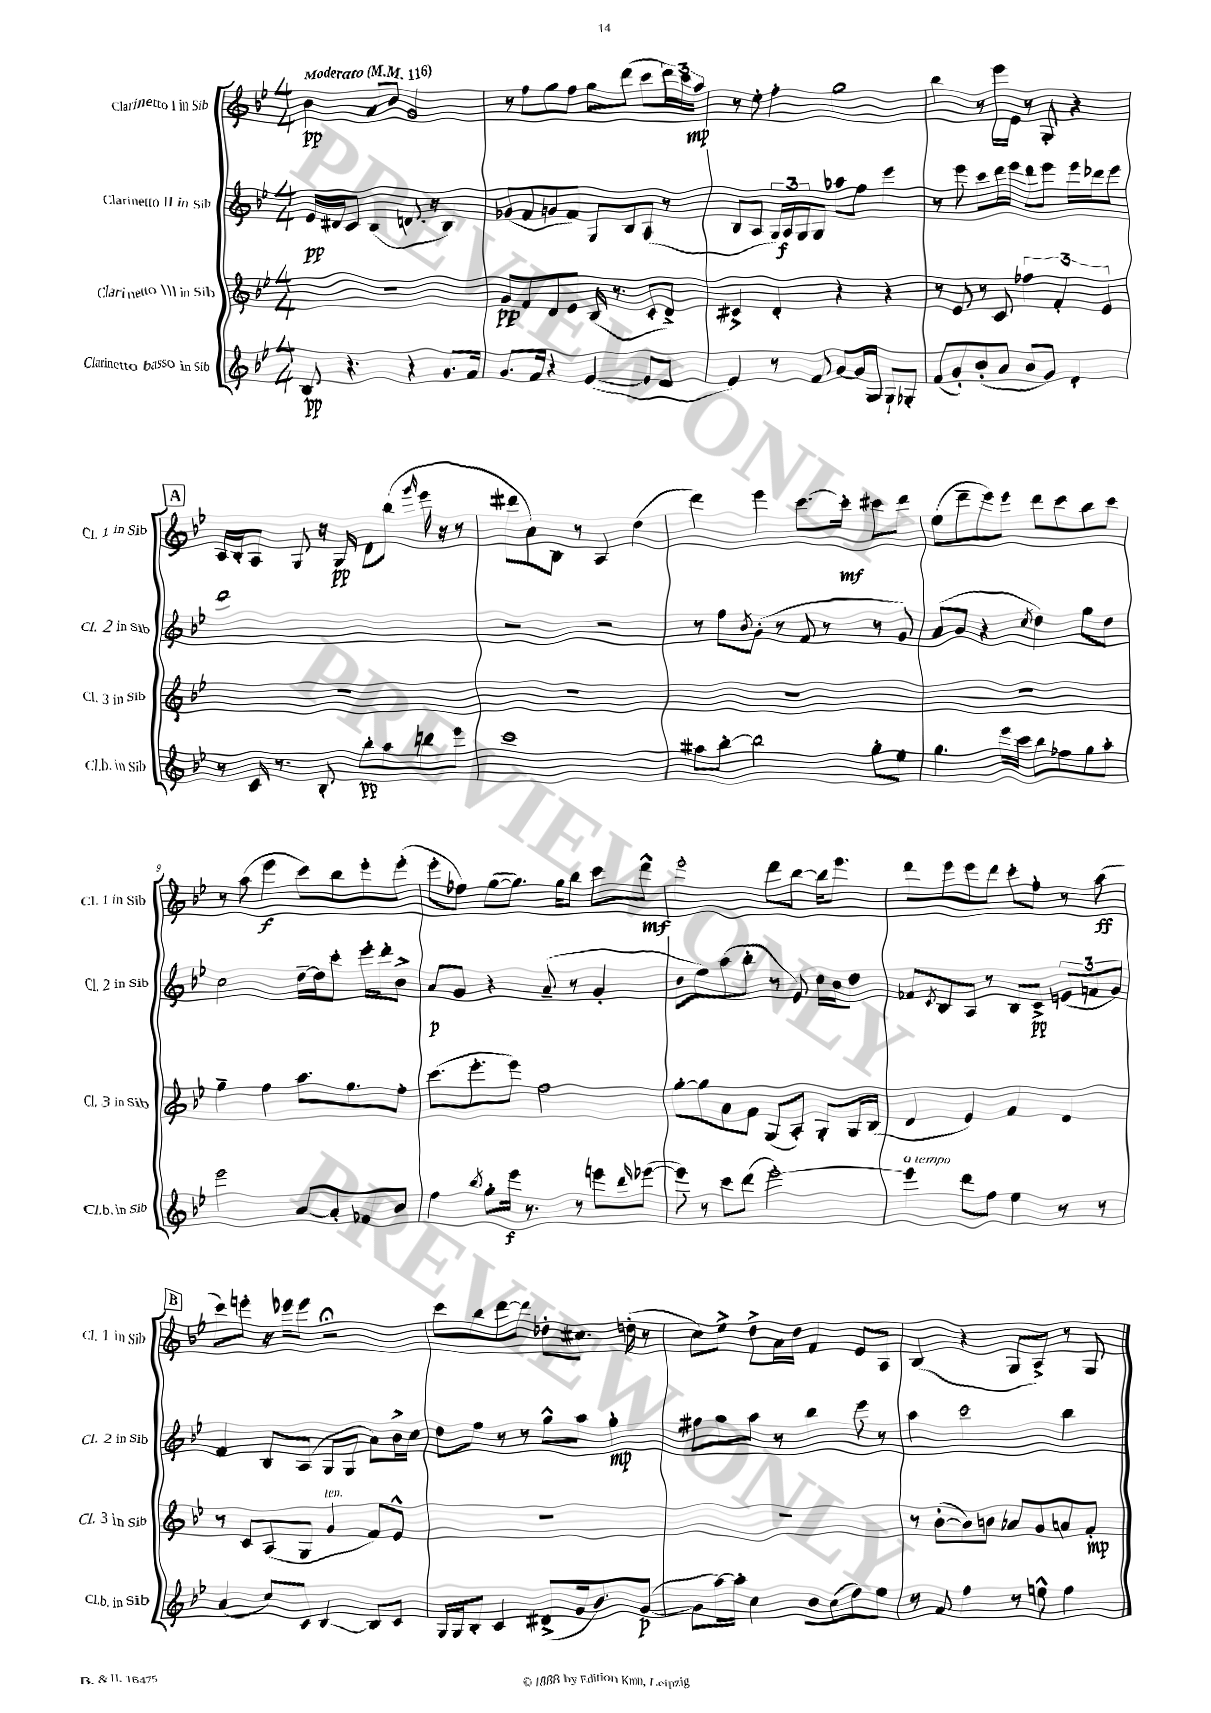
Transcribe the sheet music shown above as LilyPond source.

<<
\new StaffGroup <<
\new Staff = "s0" \with { instrumentName = "Clarinetto I in Sib" shortInstrumentName = "Cl. 1 in Sib" } {
    \clef treble \key bes \major \numericTimeSignature \time 4/4 \tempo "Moderato" 4 = 116
    bes'4\pp a'8 bes'8 g'2 |
    r8 f''8 g''8 f''8 g''8 d'''8( c'''8 \tuplet 3/2 { d'''16) c'''16 a''16\mp } |
    r8 ees''8-. f''4-. g''2 |
    bes''4 r8 ees'''16 ees'16 r8 g8-. r4 |
    \mark \markup { \box "A" } a16 bes16-. a8 g8 r16 g16\pp d'8 bes''8( \grace { g'''16 } ees'''16 r16 r8 |
    dis'''8 a'8) bes8 r8 a4 d''4( |
    d'''4) ees'''4 c'''8.~ c'''16-.\mf cis'''8 d'''8 |
    ees''8( d'''8-- ees'''8) ees'''8 d'''8 c'''8 bes''8 c'''8 |
    r8 a''8( ees'''4\f c'''8) bes''8 ees'''8-. ees'''8-.( |
    ees'''8-. fes''8) g''8~( g''8.) g''16 bes''8 c'''8 d'''8-^\mf |
    ees'''2-. d'''8 bes''8~ bes''16 ees'''8. |
    d'''8 ees'''8 ees'''8 d'''8 c'''8-. f''8-. r8 a''8\ff( |
    \mark \markup { \box "B" } c'''8) e'''8-. r16 ees'''16 ees'''8 r2\fermata |
    c'''8 bes''8 d'''8~ d'''8 des''8-. cis''8. d''16-.( r8 |
    c''8) ees''8-> d''8-> a'16 d''16 f'4 ees'8 a8 |
    bes4( r4 g8 a8->) r8 g8 \bar "|." |
}
\new Staff = "s1" \with { instrumentName = "Clarinetto II in Sib" shortInstrumentName = "Cl. 2 in Sib" } {
    \clef treble \key bes \major \numericTimeSignature \time 4/4
    ees'16\pp dis'16 c'8 bes4( d'8. r16 bes4) |
    ges'8( f'8 g'8 f'8) g8 bes8 a8( r8 |
    bes8 a8 \tuplet 3/2 { g16) a16\f g16 } g8 aes''8 f''8 ees'''4 |
    r8 ees'''8 c'''8 d'''16 ees'''16 d'''8 ees'''8 ees'''16 des'''16 ees'''8 |
    \mark \markup { \box "A" } d'''1 |
    r2 r2 |
    r8 f''8 \acciaccatura { bes'8 } g'8-.( r8 f'8 r8 r8 g'8) |
    a'8( g'8 r4 \acciaccatura { c''8 } d''4) g''8 d''8 |
    c''2 d''16~-- d''16 c'''8-. ees'''16-. d'''16-. bes'8-> |
    a'8\p g'8 r4 a'8--( r8 g'4-. |
    bes'8 ees''8) a''8( bes''8-. r8 ees'8) c''16 bes'16 d''8 |
    fes'8 \acciaccatura { c'8 } bes8 a8 r8 bes8 c'8->\pp \tuplet 3/2 { e'8( f'8 g'8) } |
    \mark \markup { \box "B" } f'4 bes8 a8( g8 g8 a'8) bes'16-> c''16 |
    d''8 f''8 r8 r8 g''8-^ a''8 g''4-.\mp |
    fis''8 g''8 a''8 r8 bes''4 ees'''8 r8 |
    a''4 c'''2 bes''4 \bar "|." |
}
\new Staff = "s2" \with { instrumentName = "Clarinetto III in Sib" shortInstrumentName = "Cl. 3 in Sib" } {
    \clef treble \key bes \major \numericTimeSignature \time 4/4
    R1 |
    g'8\pp f'8 d'8 ees'8 bes16( r8. c'8-. d'8->) |
    cis'4-> d'4-. r4 r4 |
    r8 ees'8 r8 c'8 \tuplet 3/2 { fes''4 f'4-. ees'4 } |
    \mark \markup { \box "A" } R1 |
    R1 |
    R1 |
    R1 |
    g''4-- f''4 a''8. g''8. f''8-. |
    c'''8.( ees'''8.-. ees'''8) f''2 |
    g''8~-. g''8 a'8 f'8 g8( a8-.) g8-. g16 bes16( |
    d'4 ees'4) f'4 d'4 |
    \mark \markup { \box "B" } r8 c'8 a8( g8 g'4^\markup { \italic "ten." } f'8) ees'8-^ |
    R1 |
    R1 |
    r8 bes'8~-.( bes'8) b'8 aes'8 g'8 a'8 f'8-.\mp \bar "|." |
}
\new Staff = "s3" \with { instrumentName = "Clarinetto basso in Sib" shortInstrumentName = "Cl.b. in Sib" } {
    \clef treble \key bes \major \numericTimeSignature \time 4/4
    bes8\pp r4. r4 g'8. f'16 |
    g'8. f'16 r4 ees'4~( ees'8 d'8 |
    ees'4) r8 f'8 g'8~ g'16 g16 g8-! ges8-. |
    f'8( g'8-.) bes'8-.( a'8 bes'8 g'8) d'4-. |
    \mark \markup { \box "A" } r8 c'16 r8. bes8-. bes''8-.\pp a''8 b''8 ees'''8 |
    c'''1 |
    ais''8 bes''8~-. bes''2 g''8-. ees''8 |
    g''4. ees'''16 c'''16 bes''8 fes''8 g''8 a''8-. |
    ees'''2 a'8~ a'8-. fes'8 bes'8 |
    f''4 \acciaccatura { bes''8 } g''8-. ees'''16\f r8. r8 e'''8 \grace { d'''16 } ees'''8~( |
    ees'''8) r8 c'''8 d'''8( ees'''2~-.) |
    ees'''4^\markup { \italic "a tempo" } d'''8 f''8 ees''4 r8 r8 |
    \mark \markup { \box "B" } a'4( c''8) c'8 bes4~ bes8 c'8 |
    g16 g16 bes8-. c'4 dis'8->( g'16 bes'8.) g'8~\p( |
    g'8 a''16~) a''16-. c''4 bes'8 c''8( d''8) ees''8 |
    r8 f'8 f''4 r8 e''8-^ f''4 \bar "|." |
}
>>
>>
